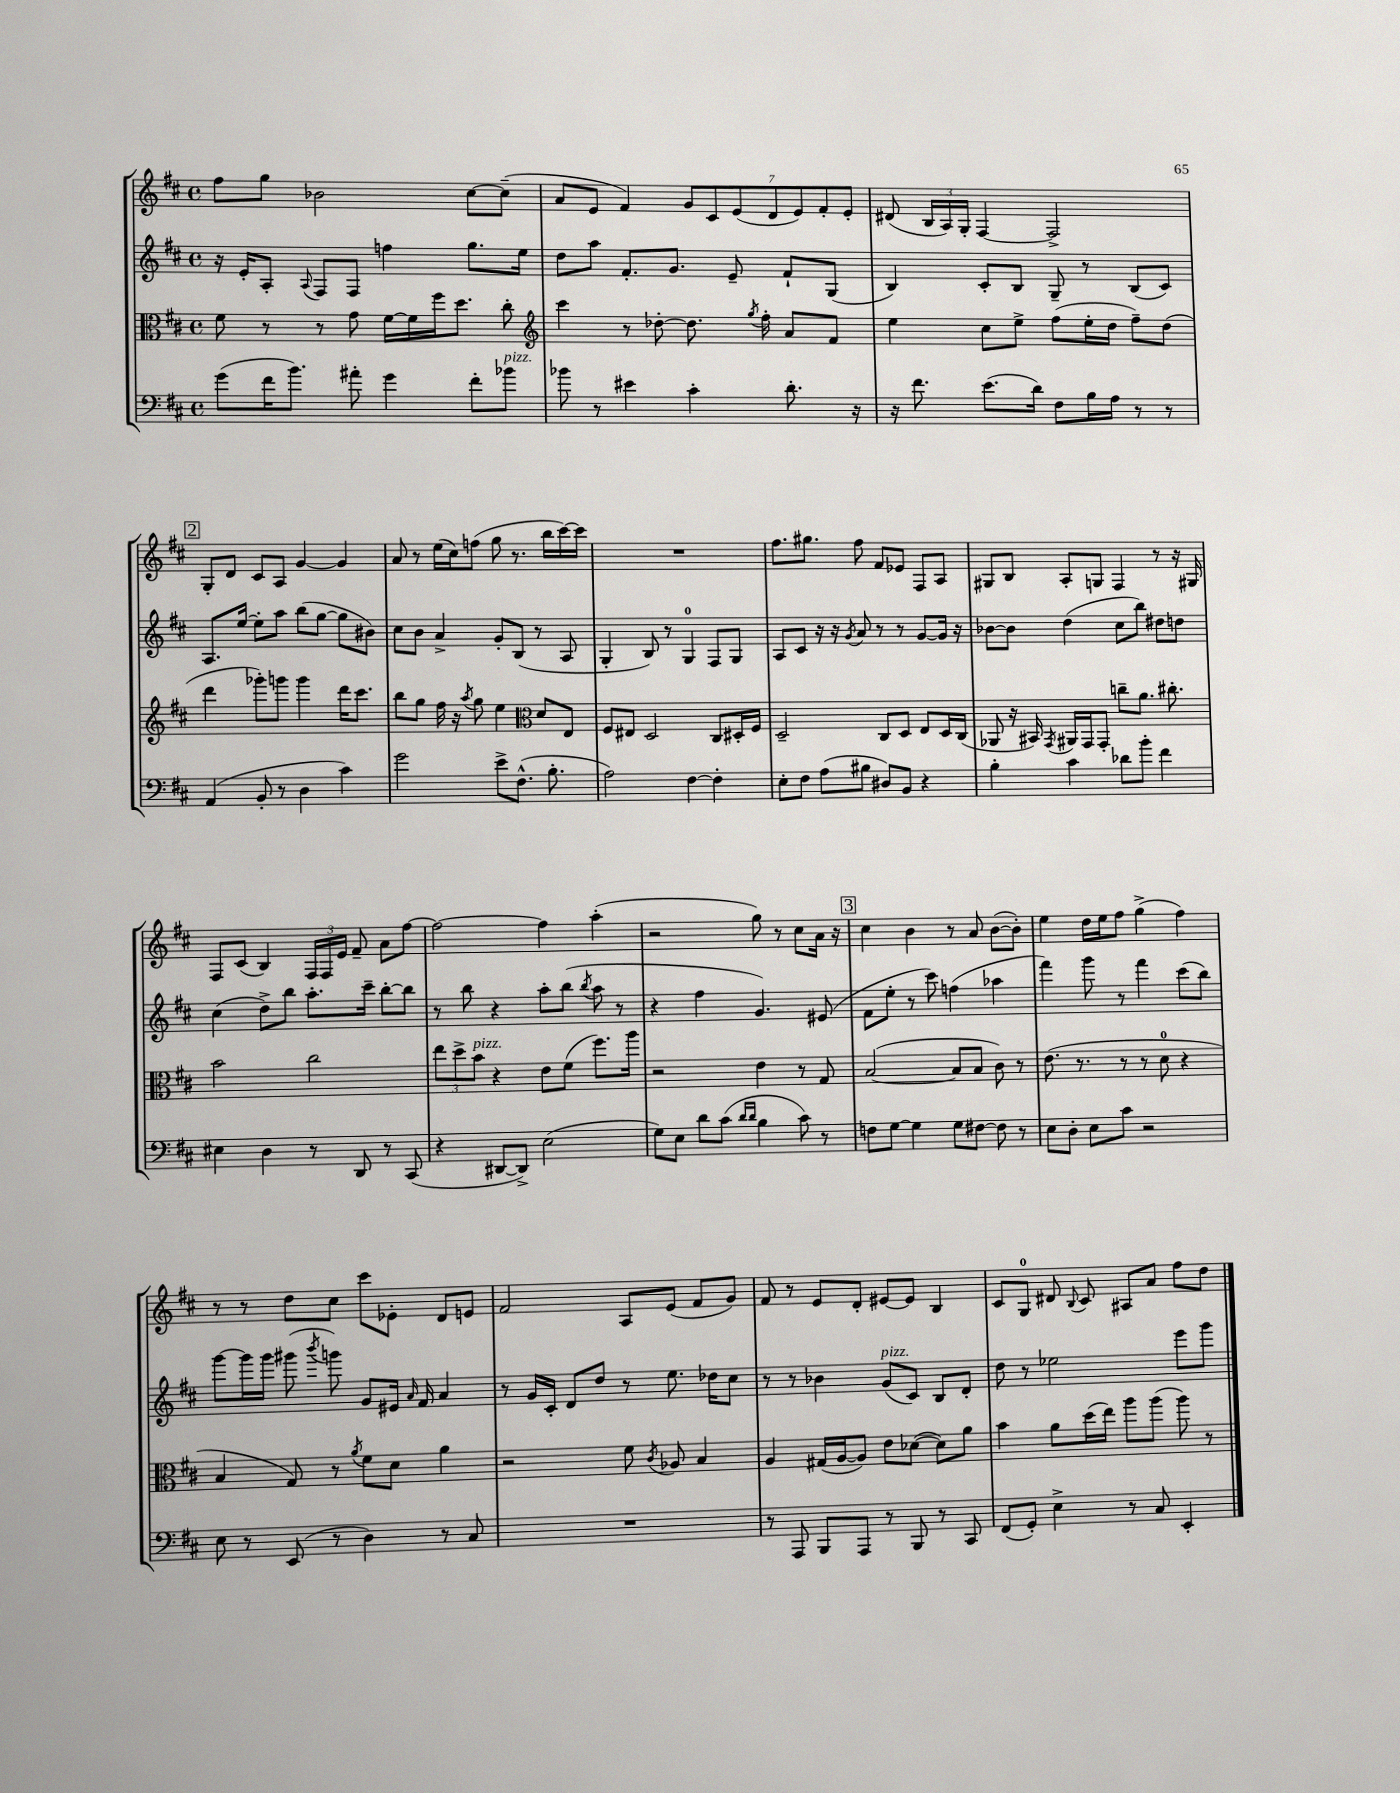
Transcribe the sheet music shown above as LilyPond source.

<<
\new StaffGroup <<
\new Staff = "s0" {
    \clef treble \key d \major \defaultTimeSignature \time 4/4
    \autoBeamOff fis''8[ g''8] bes'2 cis''8[~ cis''8]--( |
    a'8[ e'8] fis'4) \tuplet 7/4 { g'8[ cis'8 e'8( d'8 e'8) fis'8-. e'8]-. } |
    dis'8( \tuplet 3/2 { b16[ a16) g16]-. } fis4~ fis2-> |
    \mark \markup { \box "2" } g8[-. d'8] cis'8[ a8] g'4~ g'4 |
    a'8 r8 e''16[( cis''16) f''8]( g''8 r8. b''16[ cis'''16~) cis'''16] |
    R1 |
    fis''8.[ gis''8.] fis''8 fis'8[ ees'8] fis8[ a8] |
    gis8[ b8] a8[-. g8] fis4 r8 r16 gis16 |
    fis8[ cis'8]( b4) \tuplet 3/2 { fis16[ fis16 e'16] } fis'8-- a'8[ fis''8]~ |
    fis''2~ fis''4 a''4-.( |
    r2 g''8) r8 cis''8[ a'16] r16 |
    \mark \markup { \box "3" } cis''4 b'4 r8 a'8 b'8[~( b'8]-.) |
    e''4 d''16[ e''16 fis''8] g''4->( fis''4) |
    r8 r8 d''8[ cis''8] cis'''8[ ees'8]-. d'8[ e'8] |
    fis'2 a8[ e'8]( fis'8[ g'8]) |
    fis'8 r8 e'8[ d'8]-. eis'8[~ eis'8] b4 |
    cis'8[ g8]-0 dis'8 \appoggiatura { b8 } cis'8 ais8[ a'8] fis''8[ d''8] \bar "|." |
}
\new Staff = "s1" {
    \clef treble \key d \major \defaultTimeSignature \time 4/4
    \autoBeamOff r16 e'16[-. a8]-. \appoggiatura { a8 } fis8[ fis8] f''4 g''8.[ e''16] |
    d''8[ a''8] fis'8.[-. g'8.] e'8-- fis'8[-! g8]( |
    b4) cis'8[-. b8] g8-- r8 b8[( cis'8]) |
    \mark \markup { \box "2" } a8.[ e''16]~ e''8[-. a''8] b''8[( g''8]~ g''8[ bis'8]) |
    cis''8[ b'8] a'4-> g'8[-. b8]( r8 a8 |
    g4-. b8) r8 g4-0 fis8[ g8] |
    a8[ cis'8] r16 r16 \acciaccatura { g'8 } a'8 r8 r8 g'8[~ g'16] r16 |
    bes'8[~ bes'8] d''4( cis''8[ b''8]) dis''8[ d''8] |
    cis''4( d''8[->) b''8] a''8.[-. cis'''16]-- b''8[~-. b''8] |
    r8 b''8 r4 a''8[-. b''8]( \acciaccatura { b''8 } a''8 r8 |
    r4 fis''4 g'4.) eis'8( |
    \mark \markup { \box "3" } fis'8[ e''8]-. r8 cis'''8) f''4( aes''4 |
    fis'''4) g'''8 r8 fis'''4 cis'''8[( b''8]) |
    g'''8[~ g'''16 g'''16] gis'''8( \acciaccatura { b'''8 } g'''8) g'8[ eis'16] \grace { a'16 } fis'16 a'4 |
    r8 g'16[ cis'16]-. d'8[ d''8] r8 e''8. des''16[ cis''8] |
    r8 r8 bes'4 g'8[^\markup { \italic "pizz." }( cis'8]) b8[ d'8]-. |
    d''8 r8 ees''2 e'''8[ g'''8] \bar "|." |
}
\new Staff = "s2" {
    \clef alto \key d \major \defaultTimeSignature \time 4/4
    \autoBeamOff fis'8 r8 r8 g'8 fis'16[~ fis'16 fis''16 d''8.] cis''8-. |
    \clef treble cis'''4 r8 des''8~-. des''8. \acciaccatura { g''8 } fis''16-. a'8[ fis'8] |
    e''4 cis''8[ e''8]-> fis''8[( e''16-. d''16] fis''8[--) d''8]( |
    \mark \markup { \box "2" } d'''4 ges'''8[-.) g'''8] g'''4 d'''16[ cis'''8.] |
    b''8[ g''8] fis''16 r16 \acciaccatura { a''8 } g''8 e''4 \clef alto d'8[ e8] |
    fis8[ eis8] d2 cis8[ dis16-. fis16] |
    d2-- cis8[ d8] e8[ d16 cis16]( |
    aes,8 r16 bis,16) \acciaccatura { g,8 } ais,16[ g,16 g,8]-. c''8[-- a'8.] cis''8.-. |
    b'2 cis''2 |
    \tuplet 3/2 { e''8[ d''8-> b'8]^\markup { \italic "pizz." } } r4 e'8[ fis'8]( fis''8.[) a''16] |
    r2 e'4 r8 g8 |
    \mark \markup { \box "3" } b2~( b8[ b8] cis'8) r8 |
    e'8.( r8. r8 r8 d'8-0 r4 |
    b4 g8) r8 \acciaccatura { a'8 } fis'8[ d'8] a'4 |
    r2 fis'8 \acciaccatura { cis'8 } aes8 b4 |
    a4 gis16[( a16~ a8]) e'8[ des'8]~( des'8[) a'8] |
    b'4 a'8[ d''16( e''16]) a''8[ a''8]( a''8) r8 \bar "|." |
}
\new Staff = "s3" {
    \clef bass \key d \major \defaultTimeSignature \time 4/4
    \autoBeamOff g'8[( fis'16 b'8.]) ais'8-. g'4 fis'8[-. bes'8]^\markup { \italic "pizz." } |
    bes'8 r8 eis'4 cis'4-. d'8.-. r16 |
    r16 fis'8. e'8.[( d'16]) fis8[ b16 a16] r8 r8 |
    \mark \markup { \box "2" } a,4( b,8-. r8 d4 cis'4) |
    g'2 e'8[-> fis8.]-^( b8.-. |
    a2) fis4~ fis4-. |
    e8[-. fis8] a8[( bis8] dis8[) b,8] r4 |
    b4-. cis'4 des'8[ b'8]-. fis'4 |
    eis4 d4 r8 d,8 r8 cis,8( |
    r4 dis,8[~ dis,8]->) e2( |
    g8[) e8] d'8[ cis'8]( \grace { d'16[ d'16] } b4 cis'8) r8 |
    \mark \markup { \box "3" } f8[ g8]~ g4 g8[ fis8]~ fis8 r8 |
    e8[ d8]-. e8[ cis'8] r2 |
    e8 r8 e,8( r8 d4) r8 cis8 |
    R1 |
    r8 a,,8 b,,8[ a,,8] r8 b,,8 r8 cis,8 |
    fis,8[( g,8]-.) e4-> r8 cis8 e,4-. \bar "|." |
}
>>
>>
\layout { \context { \Score \remove "Bar_number_engraver" } }
